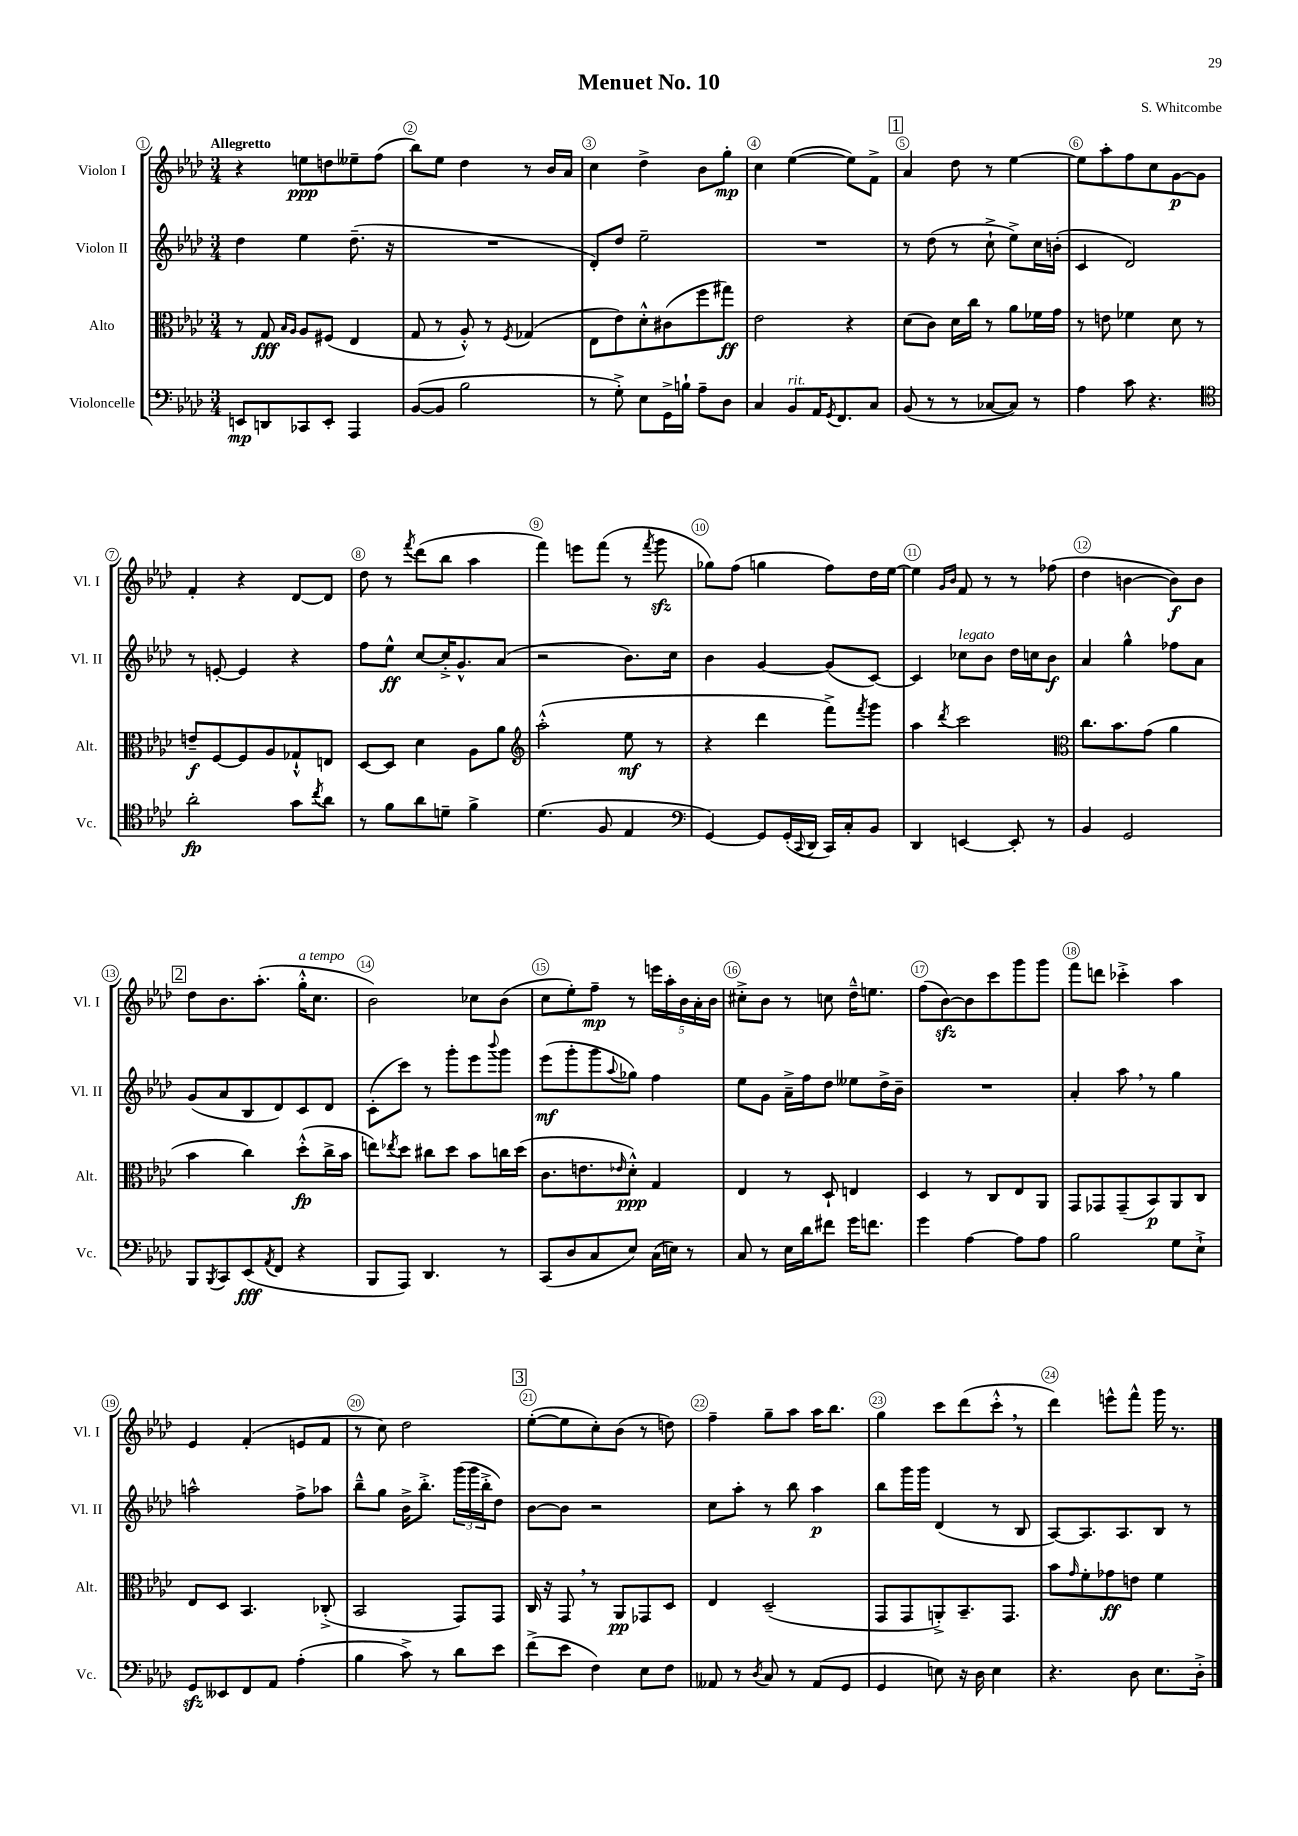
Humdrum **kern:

**kern	**kern	**kern	**kern
*staff4	*staff3	*staff2	*staff1
*clefF4	*clefC3	*clefG2	*clefG2
*k[b-e-a-d-]	*k[b-e-a-d-]	*k[b-e-a-d-]	*k[b-e-a-d-]
*M3/4	*M3/4	*M3/4	*M3/4
8EE	8r	4dd-	4r
8DD	8G	.	.
.	16qqB-	.	.
.	16qqA-	.	.
8CC-	8A-	4ee-	8ee
8EE'	(8F#	.	8dd
4AAA-	4E-	(8.dd-~	8ee--~
.	.	.	(8ff
.	.	16r	.
=	=	=	=
([8BB-	8G	2.r	8bb-)
8BB-]	8r	.	8ee-
2B-	8A-'^^)	.	4dd-
.	8r	.	.
.	8qF	.	.
.	(4G-	.	8r
.	.	.	16b-
.	.	.	16a-
=	=	=	=
8r	8E-	8d-')	4cc
8G'^)	8e-)	8dd-	.
8E-	8d-'^^	2ee-~	4dd-^
16GG^	(8c#	.	.
16B`	.	.	.
8A-~	8ff	.	8b-
8D-	8gg#)	.	8gg'
=	=	=	=
4C	2e-	2.r	4cc
8BB-	.	.	([4ee-
16AA-	.	.	.
8qGG	.	.	.
8.FF	.	.	.
.	4r	.	8ee-])
8C	.	.	8f^
=	=	=	=
(8BB-	(8d-	8r	4a-
8r	8c)	(8dd-	.
8r	16d-	8r	8dd-
.	16cc	.	.
[8C-	8r	8cc`^	8r
8C-])	8a-	8ee-^)	[4ee-
8r	16f-	16cc	.
.	16g	(16b'	.
=	=	=	=
4A-	8r	4c	8ee-]
.	8e	.	8aa-'
8c	4f-	2d-)	8ff
4.r	.	.	8cc
.	8d-	.	[8g
.	8r	.	8g]
=	=	=	=
*clefC4	*	*	*
2a-'	8e~	8r	4f'
.	[8F	[8e'	.
.	8F]	4e]	4r
.	8A-	.	.
8g	8G-`^^	4r	[8d-
8qcc	.	.	.
8a-	8E	.	8d-]
=	=	=	=
8r	[8D-	8ff	8dd-
8f	8D-]	8ee-^^	8r
.	.	.	8qfff
8a-	4d-	[8cc	(8ddd-
8d~	.	16cc'^]	8bb-
.	.	8.g^^	.
4f^	8A-	.	4aa-
.	8a-	(8a-	.
=	=	=	=
*	*clefG2	*	*
(4.d-	(2aa-'^^	2r	4fff)
.	.	.	8eee
8F	.	.	(8fff
4E-	8ee-	8.b-)	8r
.	.	.	8qfff
.	8r	.	8ggg
.	.	16cc	.
=	=	=	=
*clefF4	*	*	*
[4GG)	4r	4b-	8gg-)
.	.	.	(8ff
8GG]	4ddd-	[4g	4gg
(16GG'	.	.	.
8qqCC	.	.	.
16DD-	.	.	.
16CC)	8fff^)	(8g]	8ff)
16C'	.	.	.
.	8qfff	.	.
8BB-	8ggg	[8c)	16dd-
.	.	.	[16ee-
=	=	=	=
4DD-	4aa-	4c]	4ee-]
.	.	.	16qqg
.	8qddd-	.	16qqb-
[4EE	2ccc	8cc-	8f
.	.	8b-	8r
8EE']	.	16dd-	8r
.	.	16cc	.
8r	.	8b-	(8ff-
=	=	=	=
*	*clefC3	*	*
4BB-	8.cc	4a-	4dd-
.	8.b-	.	.
2GG	.	4gg^^	[4b
.	(8g	.	.
.	4a-	8ff-	8b])
.	.	8a-	8b
=	=	=	=
8BBB-	4b-	(8g	8dd-
8qBBB-	.	.	.
8CC	.	8a-	8.b-
(8EE-	4cc)	8B-	.
.	.	.	(8.aa-'
8qAA-	.	.	.
8FF	.	8d-)	.
4r	(8dd-'^^	8c	16gg'^^
.	.	.	8.cc
.	16cc^	8d-	.
.	16b-	.	.
=	=	=	=
8BBB-	8ee)	(8c'	2b-)
.	8qee-	.	.
8AAA-)	8dd-	8ccc)	.
4.DD-	8cc#	8r	.
.	8dd-	8ggg'	.
.	8b-	8eee-	8cc-
.	.	8qqbbb-	.
8r	16cc	8ggg	(8b-
.	(16dd-	.	.
=	=	=	=
(8CC	8.c	(8eee-	8cc
8D-	.	8ggg'	8ee-')
.	8.e	.	.
8C	.	8ggg	8ff~
.	16qqe-	8qqaa-	.
8E-)	8d-'^^)	8gg-)	8r
(16C	4G	4ff	20eee
.	.	.	20aa-'
16E)	.	.	.
.	.	.	20b-
8r	.	.	.
.	.	.	20a-'
.	.	.	20b-
=	=	=	=
8C	4E-	8ee-	8cc#'^
8r	.	8g	8b-
16E-	8r	16a-~^	8r
16d-	.	16ff	.
8f#	8D-`	8dd-	8cc
16g	4E	8ee--	16dd-~^^
8.f	.	.	8.ee
.	.	16dd-^	.
.	.	16b-~	.
=	=	=	=
4g	4D-	2.r	(8ff
.	.	.	[8b-)
[4A-	8r	.	8b-]
.	8C	.	8ccc
8A-]	8E-	.	8ggg
8A-	8AA-	.	8ggg
=	=	=	=
2B-	8GG	4a-'	8fff
.	8GG-	.	8ddd
.	(8GG-~	8aa-	4ccc-'^
.	8BB-)	8r	.
8G	8AA-	4gg	4aa-
8E-`^	8C	.	.
=	=	=	=
8GG	8E-	2aa^^	4e-
8EE--	8D-	.	.
8FF	4.BB-	.	(4f'
8AA-	.	.	.
(4A-'	.	8ff^	8e
.	(8C-'^	8aa-	8f
=	=	=	=
4B-	2BB-	8bb-~^^	8r
.	.	8gg	8cc)
8c^)	.	16b-^	2dd-
.	.	8.bb-'^	.
8r	.	.	.
8d-	8GG)	(24ggg	.
.	.	24ggg	.
.	.	24bb-'^	.
8e-	8GG	8dd-)	.
=	=	=	=
(8f^	16C	[8b-	([8ee-'
.	16r	.	.
8e-	8GG	8b-]	8ee-]
4F)	8r	2r	8cc')
.	8AA-	.	(8b-
8E-	8GG-	.	8r
8F	8D-	.	8dd)
=	=	=	=
8AA--	4E-	8cc	4ff~
8r	.	8aa-'	.
8qD-	.	.	.
8C	(2D-~	8r	8gg~
8r	.	8bb-	8aa-
(8AA--	.	4aa-	16aa-
.	.	.	8.bb-
8GG	.	.	.
=	=	=	=
4GG	8GG	8bb-	4gg
.	8GG	16ggg	.
.	.	16ggg	.
8E)	8AA'^)	(4d-	8ccc
16r	8.BB-~	.	(8ddd-
16D-	.	.	.
4E	.	8r	8ccc'^^
.	8.GG	.	.
.	.	8B-	8r
=	=	=	=
4.r	8b-	[8A-)	4ddd-)
.	16qqg	.	.
.	8f'	8.A-]	.
.	8g-	.	8eee^^
.	.	8.A-	.
8D-	8e	.	8fff^^
8.E-	4f	8B-	16ggg
.	.	.	8.r
.	.	8r	.
16D-'^	.	.	.
==	==	==	==
*-	*-	*-	*-
